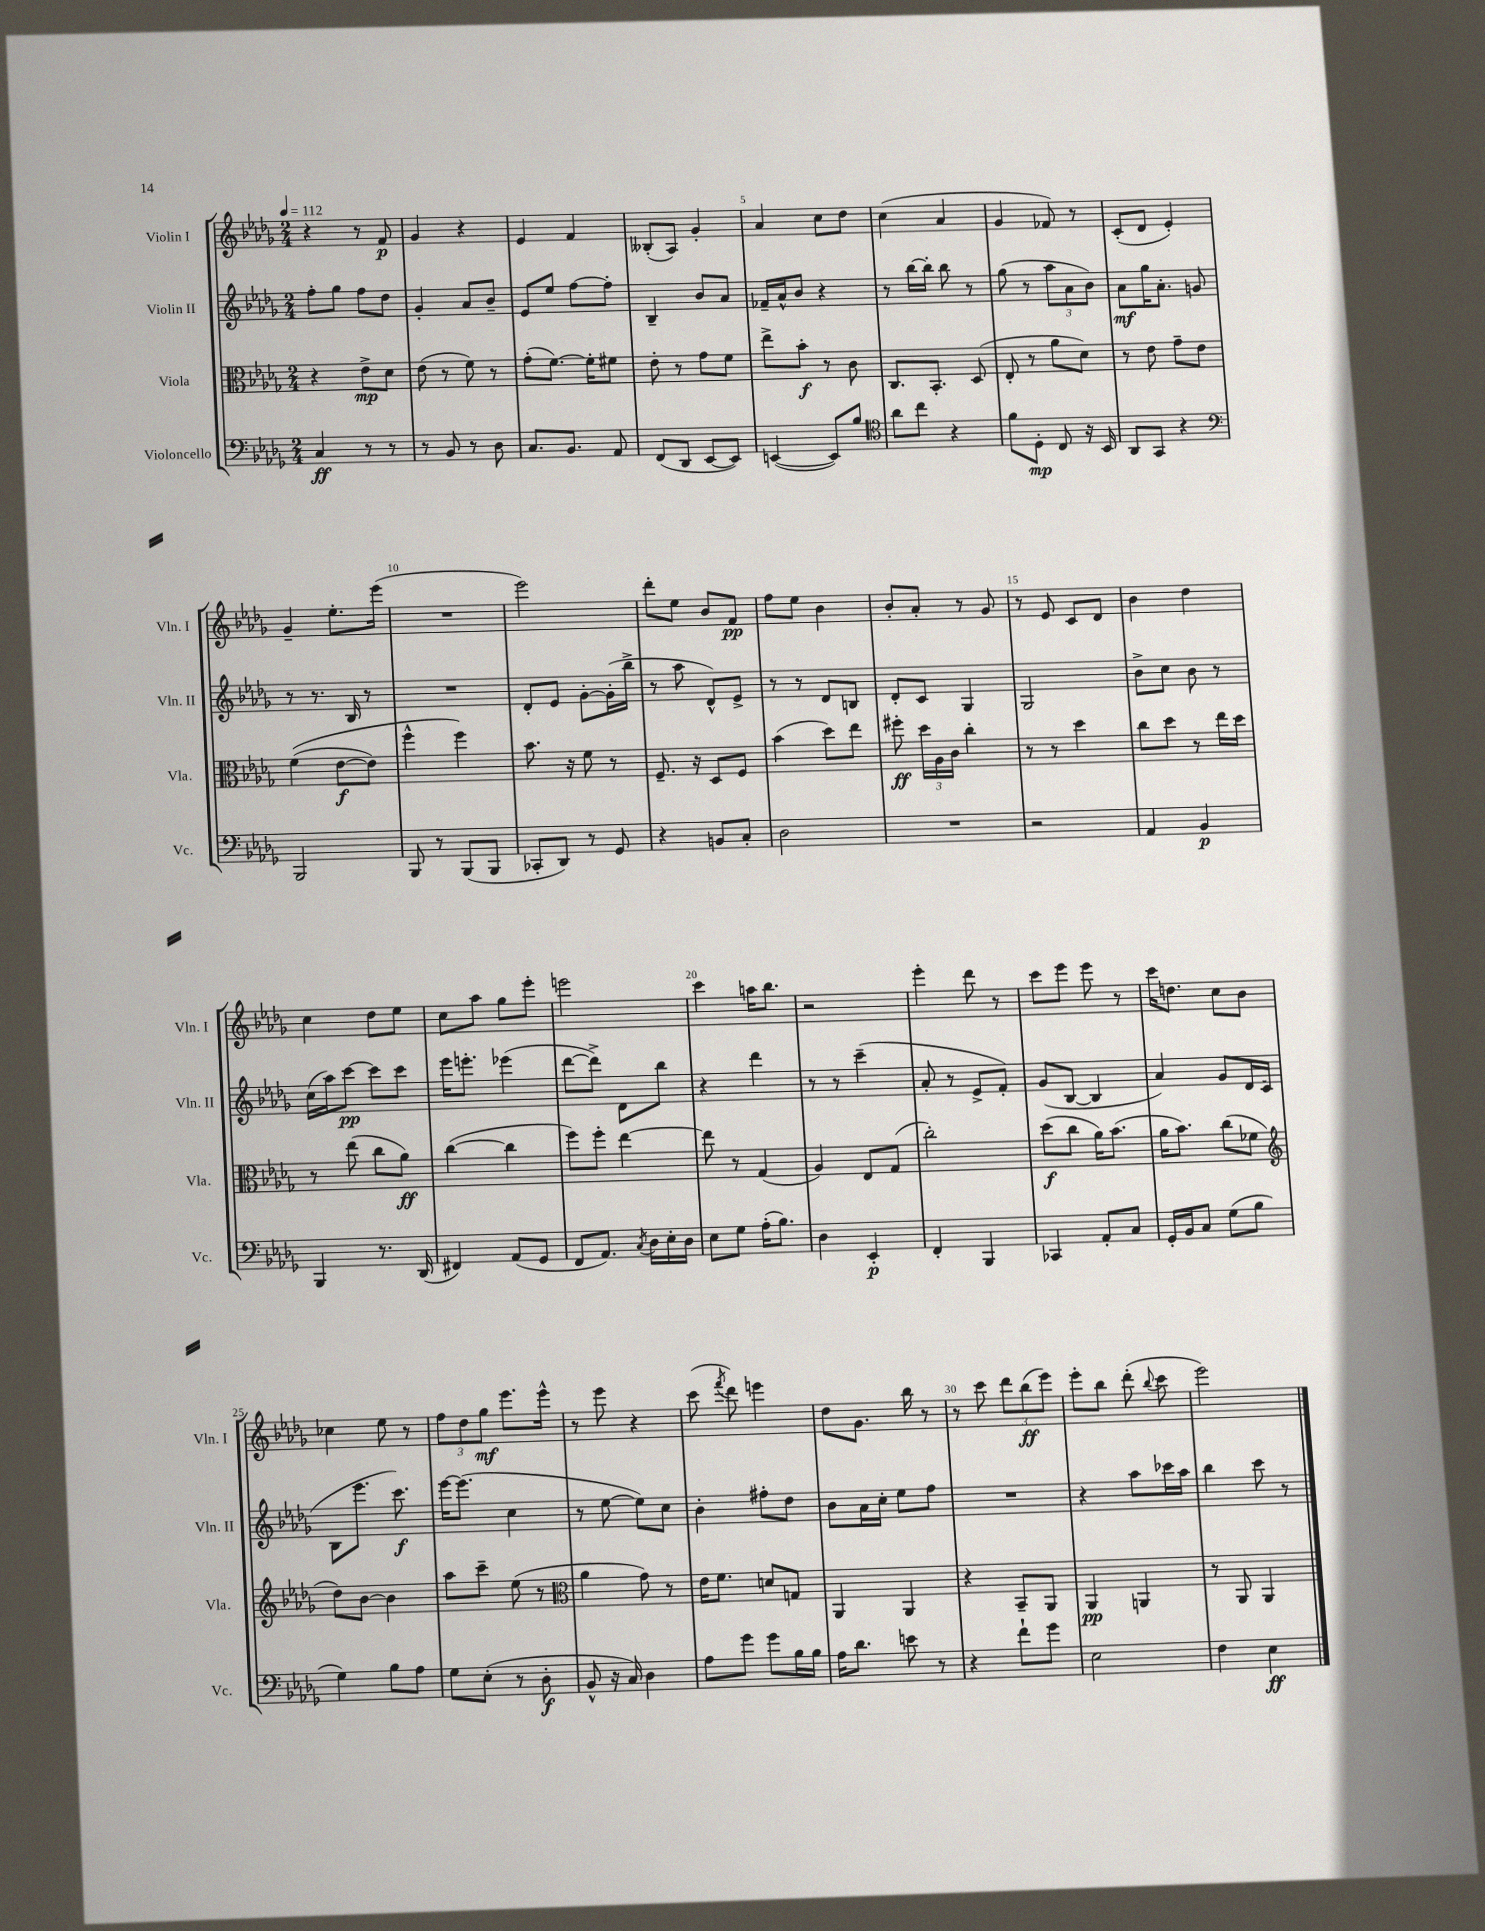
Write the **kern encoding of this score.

**kern	**dynam	**kern	**dynam	**kern	**dynam	**kern	**dynam
*part4	*part4	*part3	*part3	*part2	*part2	*part1	*part1
*staff4	*staff4	*staff3	*staff3	*staff2	*staff2	*staff1	*staff1
*I"Violoncello	*	*I"Viola	*	*I"Violin II	*	*I"Violin I	*
*I'Vc.	*	*I'Vla.	*	*I'Vln. II	*	*I'Vln. I	*
*clefF4	*	*clefC3	*	*clefG2	*	*clefG2	*
*k[b-e-a-d-g-]	*	*k[b-e-a-d-g-]	*	*k[b-e-a-d-g-]	*	*k[b-e-a-d-g-]	*
*M2/4	*	*M2/4	*	*M2/4	*	*M2/4	*
*MM112	*	*MM112	*	*MM112	*	*MM112	*
=1	=1	=1	=1	=1	=1	=1	=1
4C/	ff	4r	.	8ff'\L	.	4r	.
.	.	.	.	8gg-\J	.	.	.
8r	.	8e-^\L	mp	8ff\L	.	8r	.
8r	.	8d-\J	.	8dd-\J	.	8f/	p
=2	=2	=2	=2	=2	=2	=2	=2
8r	.	(8e-\	.	4g-'/	.	4g-/	.
8BB-/	.	8r	.	.	.	.	.
8r	.	8f\)	.	8a-/L	.	4r	.
8D-\	.	8r	.	8b-~/J	.	.	.
=3	=3	=3	=3	=3	=3	=3	=3
8.C/L	.	(8g-'\L	.	8e-/L	.	4e-/	.
.	.	[8.f\J)	.	8ee-/J	.	.	.
8.BB-/J	.	.	.	.	.	.	.
.	.	.	.	[8ff\L	.	4f/	.
.	.	16f'\KL]	.	.	.	.	.
8AA-/	.	8f#X\J	.	8ff'\J]	.	.	.
=4	=4	=4	=4	=4	=4	=4	=4
(8FF/L	.	8e-'\	.	4B-~/	.	(8B--X'/L	.
8DD-/J	.	8r	.	.	.	8A-/J)	.
[8EE-/L	.	8g-\L	.	8b-/L	.	4g-'/	.
8EE-/J])	.	8f\J	.	8a-/J	.	.	.
=5	=5	=5	=5	=5	=5	=5	=5
([4EEn/	.	8ee-^\L	.	16f-X~/LL	.	4a-/	.
.	.	.	.	16a-^^/J	.	.	.
.	.	8b-'\J	f	8b-/J	.	.	.
8EE/L])	.	8r	.	4r	.	8cc\L	.
8B-/J	.	8c\	.	.	.	8dd-\J	.
=6	=6	=6	=6	=6	=6	=6	=6
*clefC4	*	*	*	*	*	*	*
8a-\L	.	8.C/L	.	8r	.	(4cc\	.
8cc\J	.	.	.	[16bb-\LL	.	.	.
.	.	8.BB-'/J	.	16bb-'\JJ]	.	.	.
4r	.	.	.	8bb-\	.	4a-/	.
.	.	(8D-/	.	8r	.	.	.
=7	=7	=7	=7	=7	=7	=7	=7
8f\L	.	8E-'/	.	(8gg-\	.	4g-/	.
8D-'\J	mp	8r	.	8r	.	.	.
8C/	.	8a-\L	.	12aa-\L	.	8f-X/)	.
.	.	.	.	12a-\	.	.	.
16r	.	8d-\J)	.	.	.	8r	.
.	.	.	.	12b-\J)	.	.	.
16BB-/	.	.	.	.	.	.	.
=8	=8	=8	=8	=8	=8	=8	=8
8AA-/L	.	8r	.	8a-\L	mf	(8c'/L	.
8GG-/J	.	8e-\	.	16gg-\K	.	8d-/J	.
.	.	.	.	8.a-'\J	.	.	.
4r	.	8g-~\L	.	.	.	4e-'/)	.
.	.	8e-\J	.	8gn/	.	.	.
!!LO:LB:g=z
=9	=9	=9	=9	=9	=9	=9	=9
*clefF4	*	*	*	*	*	*	*
2BBB-/	.	((4f\	.	8r	.	4g-~/	.
.	.	.	.	8.r	.	.	.
.	.	[8e-\L	f	.	.	8.ee-'\L	.
.	.	.	.	16B-/	.	.	.
.	.	8e-\J])	.	8r	.	.	.
.	.	.	.	.	.	(16eee-\Jk	.
=10	=10	=10	=10	=10	=10	=10	=10
8BBB-/	.	4ff^^\	.	2r	.	2r	.
8r	.	.	.	.	.	.	.
(8BBB-/L	.	4ff\)	.	.	.	.	.
8BBB-/J	.	.	.	.	.	.	.
=11	=11	=11	=11	=11	=11	=11	=11
8CC-X'/L	.	8.b-\	.	8d-'/L	.	2eee-\)	.
8DD-/J)	.	.	.	8e-/J	.	.	.
.	.	16r	.	.	.	.	.
8r	.	8f\	.	[8g-'\L	.	.	.
8GG-/	.	8r	.	(16g-'\L]	.	.	.
.	.	.	.	16bb-^\JJ	.	.	.
=12	=12	=12	=12	=12	=12	=12	=12
4r	.	8.F~/	.	8r	.	8ddd-'\L	.
.	.	.	.	8aa-\	.	8ee-\J	.
.	.	16r	.	.	.	.	.
8BBn/L	.	8D-/L	.	8d-^^/L)	.	8b-/L	.
8C'/J	.	8F/J	.	8e-^/J	.	8f/J	pp
=13	=13	=13	=13	=13	=13	=13	=13
2D-\	.	(4b-\	.	8r	.	8ff\L	.
.	.	.	.	8r	.	8ee-\J	.
.	.	8dd-\L)	.	8d-/L	.	4b-\	.
.	.	8ee-\J	.	8Bn/J	.	.	.
=14	=14	=14	=14	=14	=14	=14	=14
2r	.	8ff#X'\	ff	8d-'/L	.	8b-'/L	.
.	.	24dd-\LL	.	8c/J	.	8a-'/J	.
.	.	24A-\	.	.	.	.	.
.	.	24c\JJ	.	.	.	.	.
.	.	4cc'\	.	4G-/	.	8r	.
.	.	.	.	.	.	8g-/	.
=15	=15	=15	=15	=15	=15	=15	=15
2r	.	8r	.	2G-/	.	8r	.
.	.	8r	.	.	.	8e-/	.
.	.	4dd-\	.	.	.	8c/L	.
.	.	.	.	.	.	8d-/J	.
=16	=16	=16	=16	=16	=16	=16	=16
4AA-/	.	8cc\L	.	8b-^\L	.	4b-\	.
.	.	8dd-\J	.	8cc\J	.	.	.
4BB-/	p	8r	.	8b-\	.	4dd-\	.
.	.	16ee-\LL	.	8r	.	.	.
.	.	16dd-\JJ	.	.	.	.	.
!!LO:LB:g=z
=17	=17	=17	=17	=17	=17	=17	=17
4BBB-/	.	8r	.	(16cc\LL	.	4cc\	.
.	.	.	.	16aa-\J)	.	.	.
.	.	(8ee-\	.	[8ccc\J	pp	.	.
8.r	.	8cc\L	.	8ccc\L]	.	8dd-\L	.
.	.	8a-\J)	ff	8ccc\J	.	8ee-\J	.
(16DD-/	.	.	.	.	.	.	.
=18	=18	=18	=18	=18	=18	=18	=18
4FF#X/)	.	([4cc\	.	16eee-\KL	.	8cc\L	.
.	.	.	.	8.eeen'\J	.	.	.
.	.	.	.	.	.	8aa-\J	.
(8AA-/L	.	4cc\]	.	(4eee-X\	.	8gg-\L	.
8GG-/J	.	.	.	.	.	8eee-'\J	.
=19	=19	=19	=19	=19	=19	=19	=19
8FF/L	.	8ff\L)	.	[8ddd-\L	.	2eeen\	.
8.AA-/J)	.	8ff'\J	.	8ddd-^\J])	.	.	.
.	.	[4ee-\	.	8d-\L	.	.	.
8qC/	.	.	.	.	.	.	.
16D-\LL	.	.	.	.	.	.	.
16E-'\	.	.	.	8bb-\J	.	.	.
16D-\JJ	.	.	.	.	.	.	.
=20	=20	=20	=20	=20	=20	=20	=20
8E-\L	.	8ee-\]	.	4r	.	4ccc\	.
8G-\J	.	8r	.	.	.	.	.
(16A-'\KL	.	(4G-/	.	4ddd-\	.	16aan\KL	.
8.B-\J)	.	.	.	.	.	8.bb-\J	.
=21	=21	=21	=21	=21	=21	=21	=21
4D-\	.	4A-/)	.	8r	.	2r	.
.	.	.	.	8r	.	.	.
4EE-'/	p	8E-/L	.	(4ccc~\	.	.	.
.	.	(8G-/J	.	.	.	.	.
=22	=22	=22	=22	=22	=22	=22	=22
4FF'/	.	2cc'\)	.	8a-'/	.	4eee-'\	.
.	.	.	.	8r	.	.	.
4BBB-/	.	.	.	8e-^/L	.	8ddd-\	.
.	.	.	.	8f'/J)	.	8r	.
=23	=23	=23	=23	=23	=23	=23	=23
4CC-X/	.	(8dd-\L	f	(8g-/L	.	8ccc\L	.
.	.	8cc\J	.	[8B-/J	.	8eee-\J	.
8AA-'/L	.	16a-\KL)	.	4B-/]	.	8eee-\	.
.	.	(8.b-\J	.	.	.	.	.
8C/J	.	.	.	.	.	8r	.
=24	=24	=24	=24	=24	=24	=24	=24
16GG-'/LL	.	16a-\KL	.	4a-/)	.	16ccc\KL	.
16BB-/J	.	8.b-\J)	.	.	.	8.ddn\J	.
8C/J	.	.	.	.	.	.	.
(8G-\L	.	(8cc\L	.	8g-/L	.	8cc\L	.
8B-\J	.	8f-X\J	.	16d-/L	.	8b-\J	.
.	.	.	.	(16c/JJ	.	.	.
!!LO:LB:g=z
=25	=25	=25	=25	=25	=25	=25	=25
*	*	*clefG2	*	*	*	*	*
4G-\)	.	8dd-\L)	.	8B-\L	.	4cc-X\	.
.	.	[8b-\J	.	8.eee-\J	.	.	.
8B-\L	.	4b-\]	.	.	.	8ee-\	.
.	.	.	.	8.ccc\)	f	.	.
8A-\J	.	.	.	.	.	8r	.
=26	=26	=26	=26	=26	=26	=26	=26
8G-\L	.	8aa-\L	.	[16eee-\KL	.	12ff\L	.
.	.	.	.	(8.eee-\J]	.	.	.
.	.	.	.	.	.	12dd-\	.
(8E-'\J	.	8ccc~\J	.	.	.	.	.
.	.	.	.	.	.	12gg-\J	mf
8r	.	(8ee-\	.	4cc\	.	8.eee-\L	.
8D-'\	f	8r	.	.	.	.	.
.	.	.	.	.	.	16eee-^^\Jk	.
=27	=27	=27	=27	=27	=27	=27	=27
*	*	*clefC3	*	*	*	*	*
8BB-^^/	.	4a-\	.	8r	.	8r	.
16r	.	.	.	[8ee-\	.	8eee-\	.
16C/)	.	.	.	.	.	.	.
4D-\	.	8g-\)	.	8ee-\L])	.	4r	.
.	.	8r	.	8cc\J	.	.	.
=28	=28	=28	=28	=28	=28	=28	=28
8A-\L	.	16e-\KL	.	4b-'\	.	(8ccc\	.
.	.	8.f\J	.	.	.	.	.
.	.	.	.	.	.	8qfff/	.
8g-\J	.	.	.	.	.	8ddd-\)	.
8g-\L	.	8dn/L	.	8ff#X'\L	.	4eeen\	.
16B-\L	.	8Gn/J	.	8dd-\J	.	.	.
16B-\JJ	.	.	.	.	.	.	.
=29	=29	=29	=29	=29	=29	=29	=29
16A-\KL	.	4AA-/	.	8b-\L	.	8dd-\L	.
8.d-\J	.	.	.	.	.	.	.
.	.	.	.	16a-\L	.	8.g-\J	.
.	.	.	.	16cc'\JJ	.	.	.
8en\	.	4AA-/	.	8ee-\L	.	.	.
.	.	.	.	.	.	16bb-\	.
8r	.	.	.	8ff\J	.	8r	.
=30	=30	=30	=30	=30	=30	=30	=30
4r	.	4r	.	2r	.	8r	.
.	.	.	.	.	.	8ccc\	.
8f`\L	.	8BB-~/L	.	.	.	12ddd-\L	.
.	.	.	.	.	.	(12bb-\	ff
8g-\J	.	8AA-/J	.	.	.	.	.
.	.	.	.	.	.	12eee-\J)	.
=31	=31	=31	=31	=31	=31	=31	=31
2E-\	.	4AA-/	pp	4r	.	8eee-'\L	.
.	.	.	.	.	.	8bb-\J	.
.	.	4AAn/	.	8aa-\L	.	(8ddd-'\	.
.	.	.	.	.	.	8qqbb-/	.
.	.	.	.	16ccc-X\L	.	8ccc\	.
.	.	.	.	16aa-\JJ	.	.	.
=32	=32	=32	=32	=32	=32	=32	=32
4F\	.	8r	.	4bb-\	.	2eee-\)	.
.	.	8AA-/	.	.	.	.	.
4E-\	ff	4AA-/	.	8ccc\	.	.	.
.	.	.	.	8r	.	.	.
==	==	==	==	==	==	==	==
*-	*-	*-	*-	*-	*-	*-	*-
